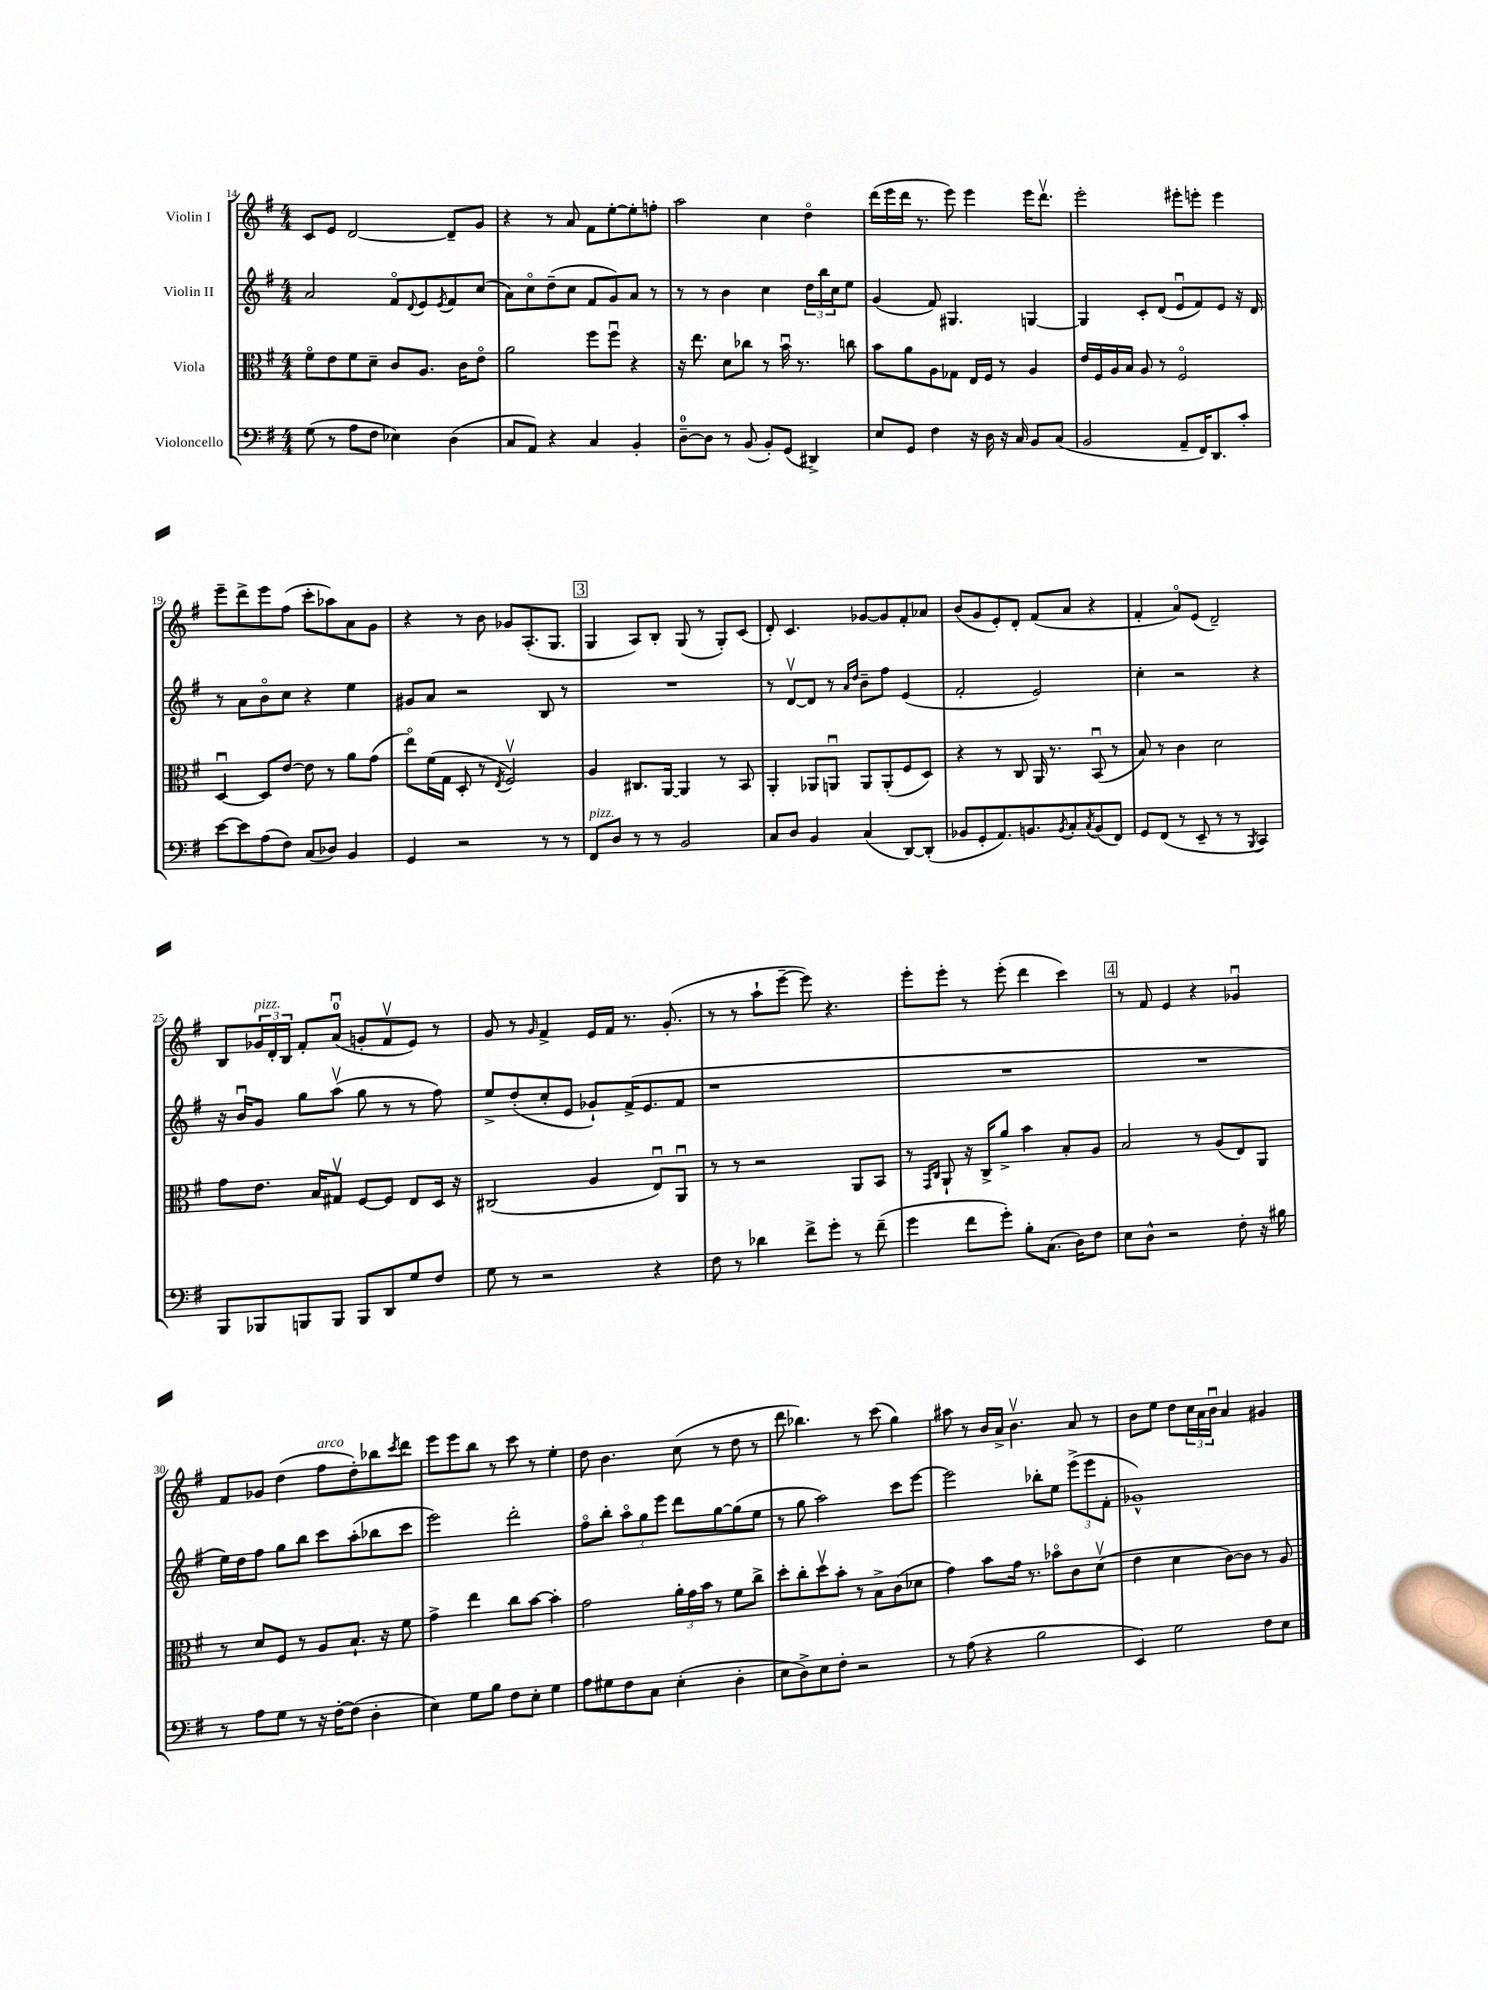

**kern	**kern	**kern	**kern
*part4	*part3	*part2	*part1
*staff4	*staff3	*staff2	*staff1
*I"Violoncello	*I"Viola	*I"Violin II	*I"Violin I
*clefF4	*clefC3	*clefG2	*clefG2
*k[f#]	*k[f#]	*k[f#]	*k[f#]
*M4/4	*M4/4	*M4/4	*M4/4
=14	=14	=14	=14
(8G\	8f#\L	2a/	8c/L
8r	8e\	.	8e/J
8A\L	8f#\	.	[2d/
8F#\J	8d~\J	.	.
4E-X\)	8c/L	8f#/L	.
.	.	8qqd/	.
.	8.A/J	8e/	.
.	.	8qe/	.
(4D\	.	8f#/	8d~/L]
.	16c\KL	.	.
.	8e\J	(8cc/J	8g/J
=15	=15	=15	=15
8C/L	2a\	8a\L)	4r
8AA/J)	.	8cc\	.
4r	.	(8dd~\	8r
.	.	8cc\J	8a/
4C/	8ff#\L	8f#/L	8f#\L
.	8ff#u\J	8g/)	[8ee'\
4BB'/	4r	8a/J	8ee'\]
.	.	8r	8ffn'\J
=16	=16	=16	=16
[8D~\L	16r	8r	2aa\
.	8.ee\	.	.
8D\J]	.	8r	.
8r	8d\L	4b\	.
(8BB/	8cc-X\J	.	.
8BB'/L)	8r	4cc\	4cc\
(8GG/J	16bu\	.	.
.	8.r	.	.
4DD#X^/)	.	24dd\LL	4dd\
.	.	24bb\	.
.	.	24cc\J	.
.	8ccn\	8ee\J	.
=17	=17	=17	=17
8E/L	8b\L	(4g/	(16ddd\LL
.	.	.	16eee\
8GG/J	8a\	.	16ddd\JJ
.	.	.	8.r
4F#\	8A\	8f#/)	.
.	8G-X\J	4.G#X/	8eee\)
16r	16E/LL	.	4eee\
16D\	16F#/JJ	.	.
16r	8r	.	.
16C/	.	.	.
8BB/L	4A/	[4Gn/	16eee\KL
.	.	.	8.dddv\J
(8C/J	.	.	.
=18	=18	=18	=18
2BB/	16e/LL	4G/]	2eee'\
.	16F#/	.	.
.	16A/	.	.
.	16B/JJ	.	.
.	8A/	8c'/L	.
.	8r	(8d/J	.
8AA~/L	2F#/	8eu/L	8eee#X'\L
16FF#/K)	.	8f#/)	8eeen'\J
8.DD/	.	.	.
.	.	8e/J	4eee\
8c'/J	.	16r	.
.	.	16d/	.
!!LO:LB:g=z
=19	=19	=19	=19
[8e\L	[4Du/	8r	8eee~\L
8e\]	.	8a\L	8ddd^\
(8A\	8D/L]	8b\	8eee\
8F#\J)	[8e/J	8cc\J	(8ff#\J
(8C/L	8e\]	4r	8ccc'\L
8D-X/J)	8r	.	8aa-X\)
4BB/	8a\L	4ee\	8a\
.	(8g\J	.	8g\J
=20	=20	=20	=20
4GG/	8ee\L)	8g#X/L	4r
.	(16f#\L	8a/J	.
.	16G\JJ	.	.
2r	8D'/	2r	8r
.	8r	.	8b\
.	8qE/	.	.
.	2F#v/)	.	8g-X/L
.	.	.	(8.A'/
8r	.	8B/	.
.	.	.	8.G/J
8r	.	8r	.
!!LO:REH:place=s1:t=3
=21	=21	=21	=21
!LO:TX:a:i:t=pizz.	!	!	!
8FF#/L	4A/	1r	4G/
8D/J	.	.	.
8r	8.C#X/L	.	8A/L)
8r	.	.	8B'/J
.	[16AA/Jk	.	.
2BB/	4AA/]	.	(8G/
.	.	.	8r
.	8r	.	8G'/L)
.	8BB/	.	(8c/J
=22	=22	=22	=22
8C/L	4AA'/	8r	8d'/)
8D/J	.	[8dv/L	4.c/
4BB/	8AA-X/L	8d/J]	.
.	8AAnu/J	8r	.
.	.	16qqa/LL	.
.	.	16qqdd/JJ	.
(4C/	8AA/L	8b~\L	[8g-X/L
.	(8AA'/	8ff#\J	8g-/]
[8DD/L)	8F#/	(4e/	8f#'/
(8DD'/J]	8D/J)	.	8a-X/J
=23	=23	=23	=23
8BB-X/L	4r	2f#'/	(8b/L
8GG'/	.	.	8g/
8.AA/)	8r	.	8e'/)
.	8C/	.	8d'/J
8.BBn/	.	.	.
.	16AA/	2e/)	(8f#/L
.	8.r	.	.
8qBB/	.	.	.
8C'/	.	.	8a/J
8qC/	.	.	.
(8BB/	(8BBu/	.	4r
8FF#/J)	8r	.	.
=24	=24	=24	=24
8GG/L	8B/)	4cc'\	4f#'/
(8FF#/J	8r	.	.
8r	4c\	2r	8a/L)
8EE~/	.	.	(8e/J
8r	2d\	.	2d~/)
8r	.	.	.
8qBBB/	.	.	.
4CC/)	.	4r	.
!!LO:LB:g=z
=25	=25	=25	=25
8BBB/L	8g\L	16r	8B/L
.	.	16bu/KL	.
!	!	!	!LO:TX:a:i:t=pizz.
8BBB-X/	8.e\J	8g/J	24g-X/L
.	.	.	24d'/
.	.	.	24B/JJ
8BBBn/	.	8gg\L	8f#'/L
.	16B/KL	.	.
8BBB/J	8G#Xv/J	(8aav\J	(8au/J
8BBB/L	[8F#/L	8gg\	8gn'/L
8DD/	8F#/J]	8r	8f#v/
8G/	8E/L	8r	8e/J)
8F#/J	16D/Jk	8ff#\)	8r
.	16r	.	.
=26	=26	=26	=26
8G\	(2C#X/	8ee^/L	8g/
8r	.	(8dd'/	8r
.	.	.	16qqg/
2r	.	8cc'/	4f#^/
.	.	8e/J	.
.	4A/	8g-X`/L)	16e/LL
.	.	.	16f#/JJ
.	.	(16f#^/K	8.r
.	.	8.e/	.
4r	8Eu/L)	.	.
.	.	.	(8.g'/
.	8AAu/J	8f#/J	.
=27	=27	=27	=27
8F#\	8r	1r	8r
8r	8r	.	8r
4d-X\	2r	.	8aa`\L
.	.	.	[8eee~\J
8f#^\L	.	.	8eee\])
8g'\J	.	.	4.r
8r	8AA/L	.	.
(8f#~\	8BB/J	.	.
=28	=28	=28	=28
4g\	8r	1r	8eee'\L
.	16qqGG/LL	.	.
.	16qqC/JJ	.	.
.	8AA`/	.	8eee'\J
8f#\L	16r	.	8r
.	16C^/KL	.	.
8g'\J)	8a^/J	.	(8eee'\
8B'\L	4b\	.	4ddd\
(8.C\J	.	.	.
.	8B'/L	.	4ccc\)
16D\KL)	.	.	.
8F#\J	8A/J	.	.
!!LO:REH:place=s1:t=4
=29	=29	=29	=29
8E\L	2B/	1r	8r
8D^^\J	.	.	8f#/
2r	.	.	4e/
.	8r	.	4r
.	(8A/L	.	.
8F#'\	8E/)	.	4g-Xu/
16r	8AA/J	.	.
16B#X\	.	.	.
!!LO:LB:g=z
=30	=30	=30	=30
8r	8r	16ee\LL)	8f#/L
.	.	16dd\J	.
8A\L	8d/L	8ff#\J	8g-X/J
8G\J	8F#/J	8gg\L	(4dd\
8r	8r	8bb\J	.
!	!	!	!LO:TX:a:i:t=arco
16r	8A/L	8ccc\L	8ff#\L
[16F#'\KL	.	.	.
(8F#\J]	8.B`/J	(8aa'\	8dd'\)
4D'\	.	8bb-X\	8bb-X\
.	16r	.	.
.	.	.	8qccc/
.	8f#\	8ccc\J	8ddd\J
=31	=31	=31	=31
4E\)	4g^\	2eee\)	8eee\L
.	.	.	8eee\
8G\L	4ee\	.	8bb\J
8B\J	.	.	8r
8F#\L	8cc\L	2ddd'\	8ccc\
8E'\J	[8b\J	.	8r
4G\	4b'\]	.	4ee'\
=32	=32	=32	=32
8A\L	2g\	8ff#\L	8dd\
8G#X\	.	8bb'\J	4.b\
8F#\	.	12aa\L	.
.	.	12gg\	.
8C\J	.	.	.
.	.	12eee\J	.
(4E'\	24a'\LL	8ddd\L	(8cc\
.	24g\	.	.
.	24b\JJ	.	.
.	8r	[8gg\	8r
4D'\	8f#\L	(8gg\]	8dd\
.	8cc^\J	8ee\J	8r
=33	=33	=33	=33
8E\L	8dd'\L	8r	8ddd\
8D^\)	8cc'\	8gg\	4.bb-X\)
8E\	8ddv\	2aa\)	.
8F#'\J	8b'\J	.	.
2r	8r	.	8r
.	8B^\L	.	(8ccc\
.	(8c\	8ccc\L	4gg\)
.	8d-X\J	[8eee\J	.
=34	=34	=34	=34
8r	4g\)	2eee\]	8aa#X\
(8A\	.	.	8r
4r	8b\L	.	16b/LL
.	.	.	16a^/JJ
.	16g\Jk	.	4.bv\
.	8.r	.	.
2B\	.	8bb-X'\L	.
.	8b-X\L	8ee\J	.
.	8c\	(12eee^\L	8a/
.	.	12eee\	.
.	(8dv\J	.	8r
.	.	12f#'\J	.
=35	=35	=35	=35
4EE/)	4e\	1g-X^^)	8b\L
.	.	.	8ee\J
2G\	4d\	.	8dd\L
.	.	.	24cc\L
.	.	.	24a\
.	.	.	24bu\JJ
.	[8c\L)	.	4a/
.	8c\J]	.	.
8F#\L	8r	.	4g#X/
8E\J	8A/	.	.
==	==	==	==
*-	*-	*-	*-
